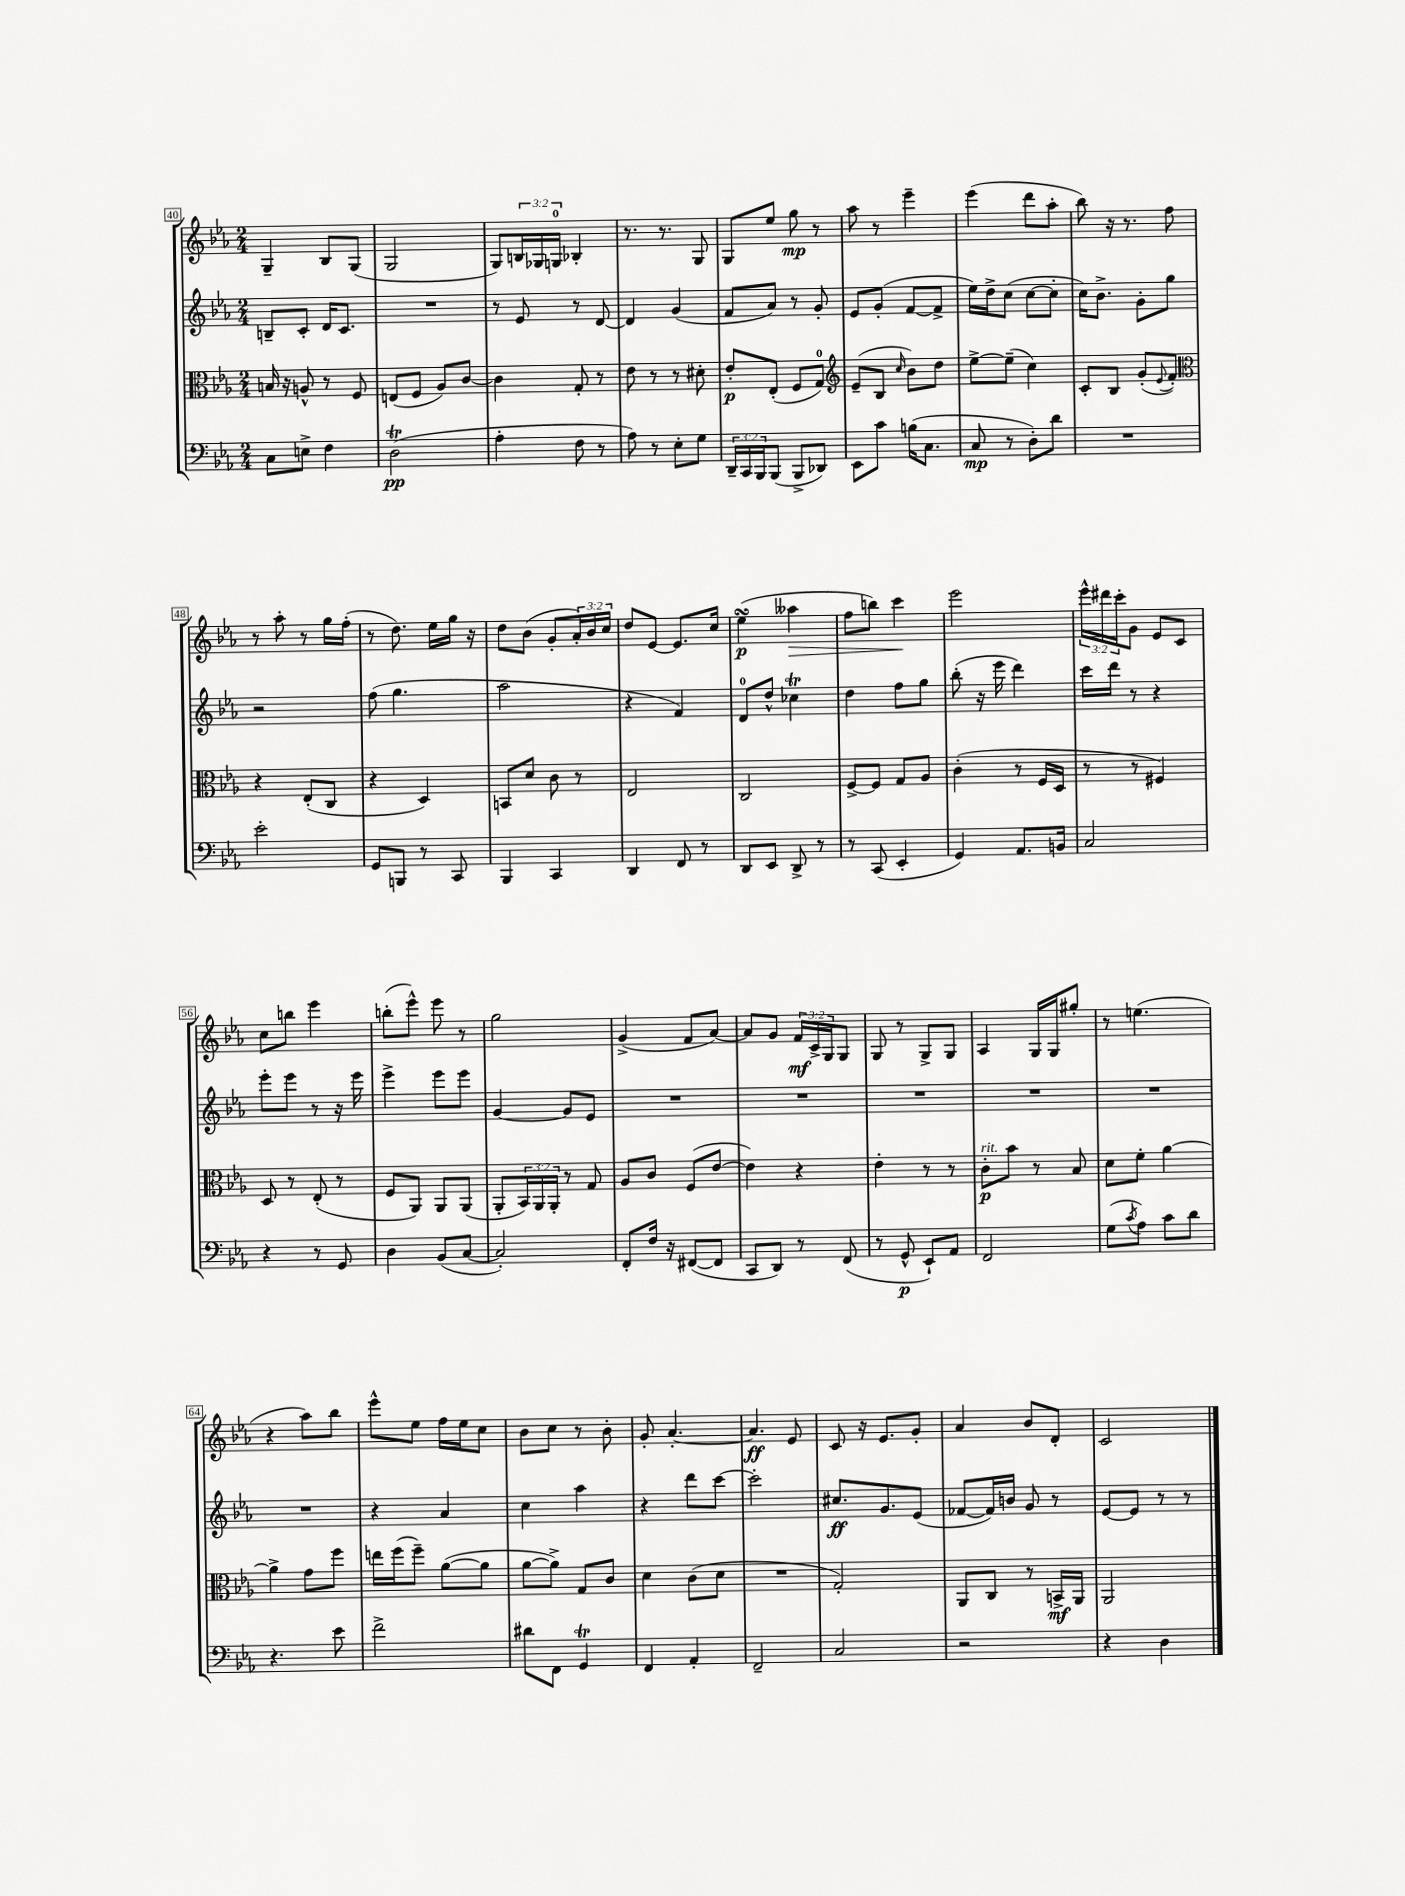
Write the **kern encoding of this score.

**kern	**kern	**kern	**kern
*staff4	*staff3	*staff2	*staff1
*clefF4	*clefC3	*clefG2	*clefG2
*k[b-e-a-]	*k[b-e-a-]	*k[b-e-a-]	*k[b-e-a-]
*M2/4	*M2/4	*M2/4	*M2/4
8C\L	16B/	8B~/L	4G~/
.	16r	.	.
8E^\J	8A^^/	8c'/J	.
4F\	8r	16d/LK	8B-/L
.	.	8.c/J	.
.	8F/	.	(8G/J
=	=	=	=
(2D\	(8E/L	2r	2G/
.	8F/J	.	.
.	8A-/L)	.	.
.	[8c/J	.	.
=	=	=	=
4A-'\	4c\]	8r	8G/L)
.	.	8e-/	24B/L
.	.	.	24G-/
.	.	.	24G/JJ
8F\	8G'/	8r	4B-'/
8r	8r	[8d/	.
=	=	=	=
8A-\)	8e-\	4d/]	8.r
8r	8r	.	.
.	.	.	8.r
8E-'\L	8r	(4g/	.
8G\J	8d#'\	.	8G/
=	=	=	=
24DD~/LL	8e-'/L	8f/L	8G/L
24CC/	.	.	.
24BBB-/J	.	.	.
(8BBB-/J	(8E-'/J	8a-/J)	8ee-/J
8BBB-^/L	8F/L	8r	8gg\
8DD-/J)	8G/J)	8g'/	8r
=	=	=	=
*	*clefG2	*	*
8EE-\L	(8e-~/L	8e-/L	8aa-\
8c\J	8B-/J	(8g'/J	8r
.	16qqcc/	.	.
(16B\LK	8b-\L)	[8f/L	4eee-~\
8.C\J	.	.	.
.	8dd\J	8f^/]J	.
=	=	=	=
8C/	[8ee-^\L	16ee-\LL)	(4eee-\
.	.	16dd^\J	.
8r	(8ee-~\]J	(8cc\J	.
8D'\L)	4cc\)	[8cc\L	8ddd\L
8d\J	.	8cc'\]J	8aa-'\J
=	=	=	=
2r	8c'/L	16cc\LK)	8bb-\)
.	.	8.b-^\J	.
.	8B-/J	.	16r
.	.	.	8.r
.	(8g'/L	8g'\L	.
.	8qqe-/	.	.
.	8f'/J)	8gg\J	8ff\
=	=	=	=
*	*clefC3	*	*
2e-'\	4r	2r	8r
.	.	.	8aa-'\
.	(8E-'/L	.	8r
.	8C/J	.	16gg\LL
.	.	.	(16ff'\JJ
=	=	=	=
8GG/L	4r	(8ff\	8r
8BBB/J	.	4.gg\	8.dd\)
8r	4D/)	.	.
.	.	.	16ee-\LL
8CC/	.	.	16gg\JJ
.	.	.	16r
=	=	=	=
4BBB-/	8BB/L	2aa-\	8dd\L
.	8d/J	.	(8b-\J
4CC/	8c\	.	8g'/L
.	8r	.	24a-'/L)
.	.	.	24b-/
.	.	.	24cc/JJ
=	=	=	=
4DD/	2E-/	4r	8dd/L
.	.	.	[8e-/J
8FF/	.	4f/)	8.e-/]L
8r	.	.	.
.	.	.	16cc/Jk
=	=	=	=
8DD/L	2C/	8d/L	(4ee-\
8EE-/J	.	8dd^^/J	.
8DD^/	.	4cc-\	4aa--\
8r	.	.	.
=	=	=	=
8r	[8F^/L	4dd\	8ff\L
(8CC/	8F/]J	.	8bb\J)
4EE-'/	8G/L	8ff\L	4ccc\
.	8A-/J	8gg\J	.
=	=	=	=
4GG/)	(4c'\	(8bb-'\	2eee-\
.	.	16r	.
.	.	16eee-\	.
8.AA-/L	8r	4ddd\)	.
.	16F/LL	.	.
16BB/Jk	16D/JJ	.	.
=	=	=	=
2C/	8r	16ccc\LL	24eee-^^\LL
.	.	.	24ddd#\
.	.	16ddd\JJ	.
.	.	.	24ccc'\J
.	8r	8r	8g\J
.	4F#/)	4r	8e-/L
.	.	.	8c/J
=	=	=	=
4r	8D/	8eee-'\L	8cc\L
.	8r	8eee-\J	8bb\J
8r	(8E-'/	8r	4eee-\
8GG/	8r	16r	.
.	.	16eee-\	.
=	=	=	=
4D\	8F/L	4eee-^\	(8bb'\L
.	8AA-/J)	.	8eee-^^\J)
(8BB-/L	8AA-/L	8eee-\L	8eee-\
[8C/J	(8AA-/J	8eee-\J	8r
=	=	=	=
2C'/])	8AA-'/L	[4g/	2gg\
.	24BB-/L)	.	.
.	24AA-/	.	.
.	24AA-'/JJ	.	.
.	8r	8g/]L	.
.	8G/	8e-/J	.
=	=	=	=
8FF'/L	8A-/L	2r	(4g^/
16F/Jk	8c/J	.	.
16r	.	.	.
([8FF#/L	(8F/L	.	8f/L
8FF#/]J	[8e-/J	.	[8a-/J)
=	=	=	=
8CC/L	4e-\])	2r	8a-/]L
8DD/J)	.	.	8g/J
8r	4r	.	24f/LL
.	.	.	24c^/
.	.	.	24G/J
(8FF/	.	.	8G/J
=	=	=	=
8r	4e-'\	2r	8G/
8GG^^/	.	.	8r
8EE-`/L)	8r	.	8G^/L
8AA-/J	8r	.	8G/J
=	=	=	=
2FF/	8c'\L	2r	4A-/
.	8b-\J	.	.
.	8r	.	16G/LL
.	.	.	16G/J
.	8B-/	.	8gg#'/J
=	=	=	=
(8G\L	8d\L	2r	8r
8qc/	.	.	.
8A-\J)	8f'\J	.	(4.ee\
8c\L	[4a-\	.	.
8d\J	.	.	.
=	=	=	=
4.r	4a-^\]	2r	4r
.	8g\L	.	8aa-\L)
8e-\	8ff\J	.	8bb-\J
=	=	=	=
2f^\	16ee\LL	4r	8eee-^^\L
.	(16ff\J	.	.
.	8ff~\J)	.	8ee-\J
.	([8a-\L	4a-/	16ff\LL
.	.	.	16ee-\J
.	8a-\]J	.	8cc\J
=	=	=	=
8d#\L	[8a-\L	4cc\	8b-\L
8FF\J	8a-^\]J)	.	8cc\J
4GG/	8G/L	4aa-\	8r
.	8c/J	.	8b-'\
=	=	=	=
4FF/	4d\	4r	8g'/
.	.	.	[4.a-'/
4AA-'/	(8c\L	8ddd\L	.
.	8d\J	[8ccc\J	.
=	=	=	=
2FF~/	2r	2ccc'\]	4.a-/]
.	.	.	8e-/
=	=	=	=
2C/	2G'/)	8.cc#/L	8c/
.	.	.	16r
.	.	8.g/	8.e-/L
.	.	(8e-/J	8g'/J
=	=	=	=
2r	8AA-/L	[8f-/L	4a-/
.	8C/J	16f-/]L)	.
.	.	16b/JJ	.
.	8r	8g/	8b-/L
.	16BB^/LL	8r	8d'/J
.	16AA-/JJ	.	.
=	=	=	=
4r	2AA-/	[8e-/L	2c/
.	.	8e-/]J	.
4D\	.	8r	.
.	.	8r	.
==	==	==	==
*-	*-	*-	*-
